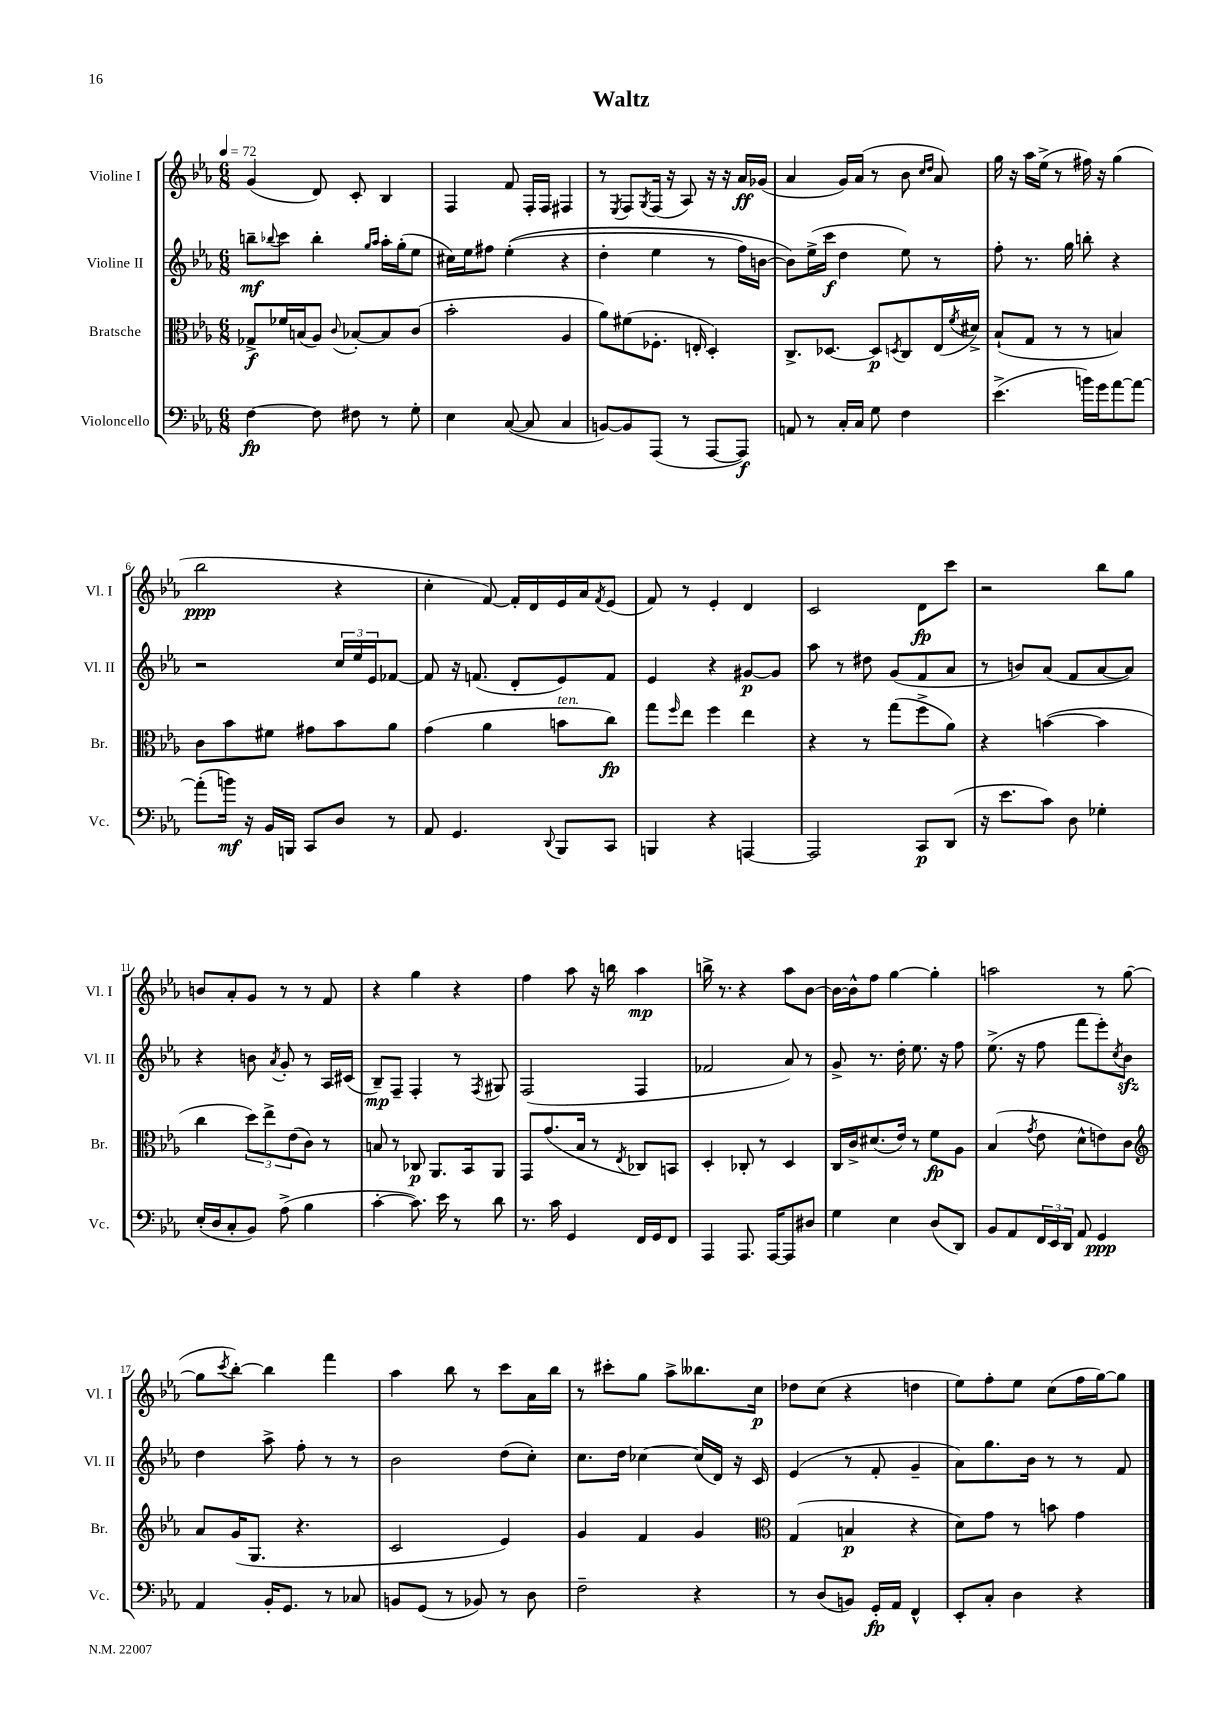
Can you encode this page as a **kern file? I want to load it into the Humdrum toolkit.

**kern	**kern	**kern	**kern
*staff4	*staff3	*staff2	*staff1
*clefF4	*clefC3	*clefG2	*clefG2
*k[b-e-a-]	*k[b-e-a-]	*k[b-e-a-]	*k[b-e-a-]
*M6/8	*M6/8	*M6/8	*M6/8
*MM72	*MM72	*MM72	*MM72
[4F	8G-^	8bb~	(4g
.	.	8qqbb-	.
.	16f-	8ccc	.
.	(16B	.	.
8F]	8A-)	4bb-'	8d)
.	8qqc	.	.
8F#	[8B-'	.	8c'
.	.	16qqgg	.
.	.	16qqaa-	.
8r	8B-]	16aa-'	4B-
.	.	(16gg'	.
8G'	(8c	8ee-	.
=	=	=	=
4E-	2b-'	16cc#)	4F
.	.	16ee-	.
.	.	8ff#	.
([8C	.	&((4ee-'	8f
8C]	.	.	16F'
.	.	.	16F
4C	4A-	4r	4F#
=	=	=	=
[8BB)	8a-)	4dd'	8r
.	.	.	8qE-
8BB]	(8f#	.	8F
.	.	.	8qG
(8AAA-	8.F-'	4ee-	(16F
.	.	.	16r
8r	.	.	8A-)
.	16E'	.	.
[8AAA-	4D')	8r	16r
.	.	.	16r
8AAA-])	.	16ff)	16a-
.	.	[16b	(16g-
=	=	=	=
8AA	8.C^	8b]&)	4a-
8r	.	(16ee-^	.
.	[8.D-	16ccc	.
16C'	.	4dd	16g)
16C	.	.	(16a-
8G	8D-]	.	8r
.	8qD	.	.
4F	8C	8ee-)	8b-
.	.	.	16qqcc
.	.	.	16qqdd
.	(16E-	8r	8a-)
.	8qf	.	.
.	16d#^)	.	.
=	=	=	=
(4.e-^	(8B-`	8ff'	16gg
.	.	.	16r
.	8G	8.r	16aa-
.	.	.	(16ee-^
.	8r	.	8r
.	.	16gg	.
16b)	8r	8bb'	16ff#)
16g	.	.	16r
[8a-	4B)	4r	(4gg
8a-_	.	.	.
=	=	=	=
(8a-']	8c	2r	2bb-
16b)	8b-	.	.
16r	.	.	.
16BB-	8f#	.	.
16BBB	.	.	.
8CC	8g#	.	.
8D	8b-	24cc	4r
.	.	24ee-	.
.	.	24e-	.
8r	8a-	[8f-	.
=	=	=	=
8AA-	(4g	8f-]	4cc'
4.GG	.	16r	.
.	.	(8.f	.
.	4a-	.	[8f)
.	.	8d'	16f']
.	.	.	16d
8qqDD	.	.	.
8BBB-	8b	8e-)	16e-
.	.	.	16a-
.	.	.	8qf
8CC	8cc)	8f	(8e-
=	=	=	=
4BBB	8gg	4e-	8f)
.	16qqff	.	.
.	8ee-	.	8r
4r	4ff	4r	4e-'
[4AAA	4ee-	[8g#	4d
.	.	8g#]	.
=	=	=	=
2AAA]	4r	8aa-	2c
.	.	8r	.
.	8r	8dd#	.
.	(8gg	(8g	.
8CC	8ff^	8f	8d
(8DD	8a-)	8a-	8ccc
=	=	=	=
16r	4r	8r	2r
8.e-	.	.	.
.	.	8b)	.
8c)	([4b	(8a-	.
8D	.	8f	.
4G-'	4b]	[8a-	8bb-
.	.	8a-])	8gg
=	=	=	=
(16E-'	4cc	4r	8b
16D	.	.	.
8C'	.	.	8a-'
8BB-)	12dd)	8b	8g
.	12ee-^	.	.
.	.	8qa-	.
(8A-^	.	8g'	8r
.	(12e-	.	.
4B-	8c)	8r	8r
.	8r	16A-	8f
.	.	(16c#	.
=	=	=	=
[4c'	8B	8B-~)	4r
.	8r	8F~	.
8.c])	8C-	4F'	4gg
.	8.AA-	.	.
16e-	.	.	.
8r	.	8r	4r
.	16BB-	.	.
.	.	8qF	.
8d	8AA-	8G#	.
=	=	=	=
8.r	8GG	(2F	4ff
.	(8.g	.	.
16c	.	.	.
4GG	.	.	8aa-
.	16B-	.	.
.	8r	.	16r
.	.	.	16bb
.	8qE-	.	.
16FF	8C-)	4F	4aa-
16GG	.	.	.
8FF	8BB	.	.
=	=	=	=
4AAA-	4D'	2f-	16bb^
.	.	.	8.r
8.AAA-	8C-'	.	4r
.	8r	.	.
[16AAA-	.	.	.
8AAA-]	4D	8a-)	8aa-
8D#	.	8r	[8b-
=	=	=	=
4G	16C	8g^	16b-_
.	16c^	.	16b-^^]
.	(8.d#	8.r	8ff
4E-	.	.	[4gg
.	16e-)	16dd'	.
.	8r	8.ee-	.
(8D	8f	.	4gg']
.	.	16r	.
8DD)	8A-	8ff	.
=	=	=	=
8BB-	(4B-	(8.ee-^	2aa
8AA-	.	.	.
.	.	16r	.
.	8qg	.	.
24FF	8e-	8ff	.
24EE-	.	.	.
24DD	.	.	.
8AA-	8d^^	8fff	.
4GG	8e)	8eee-')	8r
.	.	8qcc	.
.	8c	8b-	([8gg
=	=	=	=
*	*clefG2	*	*
4AA-	8a-	4dd	8gg]
.	.	.	8qccc
.	(16g	.	[8bb-')
.	8.G	.	.
16BB-'	.	8aa-^	4bb-]
8.GG	.	.	.
.	4.r	8ff'	.
8r	.	8r	4fff
8C-	.	8r	.
=	=	=	=
8BB	2c	2b-	4aa-
(8GG	.	.	.
8r	.	.	8bb-
8BB-)	.	.	8r
8r	4e-)	(8dd	8ccc
8D	.	8cc')	16a-
.	.	.	16bb-
=	=	=	=
2F~	4g	8.cc	8r
.	.	.	8ccc#'
.	.	16dd	.
.	4f	[4cc-	8gg
.	.	.	8aa-^
4r	4g	(16cc-]	8.bb--
.	.	16d)	.
.	.	16r	.
.	.	16c	16cc
=	=	=	=
*	*clefC3	*	*
8r	(4G	(4e-	8dd-
(8D	.	.	(8cc
8BB)	4B	8r	4r
16GG'	.	8f'	.
16AA-	.	.	.
4FF^^	4r	4g~	4dd
=	=	=	=
8EE-'	8d)	8a-)	8ee-)
8C'	8g	8.gg	8ff'
4D	8r	.	8ee-
.	.	16b-	.
.	8b	8r	(8cc
4r	4g	8r	16ff
.	.	.	[16gg)
.	.	8f	8gg]
==	==	==	==
*-	*-	*-	*-
